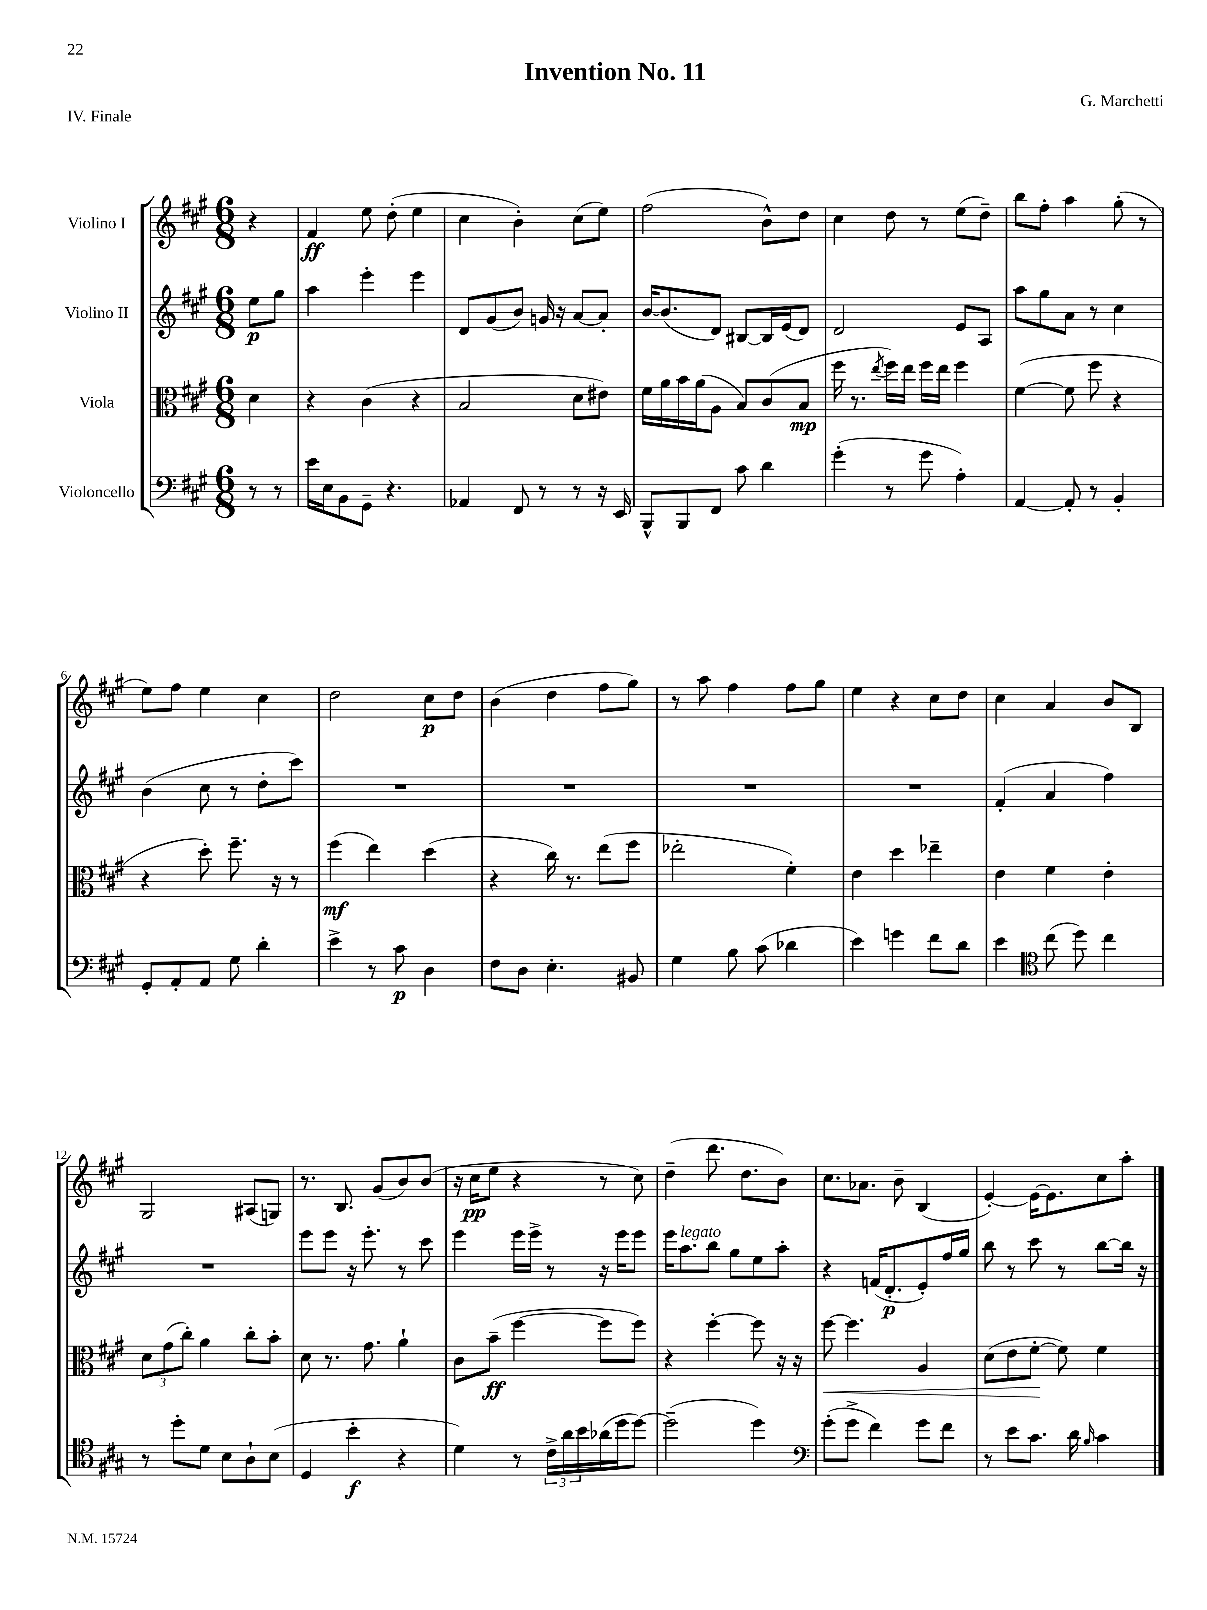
\header { title = "Invention No. 11" composer = "G. Marchetti" piece = "IV. Finale" }
<<
\new StaffGroup <<
\new Staff = "s0" \with { instrumentName = "Violino I" } {
    \clef treble \key a \major \numericTimeSignature \time 6/8 \partial 4
    r4 |
    fis'4\ff e''8 d''8-.( e''4 |
    cis''4 b'4-.) cis''8( e''8) |
    fis''2( b'8-^) d''8 |
    cis''4 d''8 r8 e''8( d''8--) |
    b''8 fis''8-. a''4 gis''8-.( r8 |
    e''8) fis''8 e''4 cis''4 |
    d''2 cis''8\p d''8 |
    b'4( d''4 fis''8 gis''8) |
    r8 a''8 fis''4 fis''8 gis''8 |
    e''4 r4 cis''8 d''8 |
    cis''4 a'4 b'8 b8 |
    gis2 ais8( g8) |
    r8. b8. gis'8( b'8) b'8( |
    r16 cis''16\pp e''8 r4 r8 cis''8) |
    d''4--( d'''8. d''8. b'8) |
    cis''8. aes'8. b'8-- b4( |
    e'4~-.) e'16~ e'8. cis''8 a''8-. \bar "|." |
}
\new Staff = "s1" \with { instrumentName = "Violino II" } {
    \clef treble \key a \major \numericTimeSignature \time 6/8 \partial 4
    e''8\p gis''8 |
    a''4 e'''4-. e'''4 |
    d'8 gis'8( b'8) g'16 r16 a'8~ a'8-. |
    b'16~ b'8.( d'8) bis8~ bis16 e'16( d'8) |
    d'2 e'8 a8 |
    a''8 gis''8 a'8 r8 cis''4 |
    b'4( cis''8 r8 d''8-. cis'''8) |
    R2. |
    R2. |
    R2. |
    R2. |
    fis'4-.( a'4 fis''4) |
    R2. |
    e'''8 e'''8 r16 e'''8.-. r8 cis'''8 |
    e'''4 e'''16 e'''16-> r8 r16 e'''16 e'''8 |
    e'''16 a''8.^\markup { \italic "legato" } b''8 gis''8 e''8 a''8-. |
    r4 f'16( d'8.-.\p e'8-.) fis''16 gis''16 |
    b''8 r8 cis'''8 r8 b''8~ b''16 r16 \bar "|." |
}
\new Staff = "s2" \with { instrumentName = "Viola" } {
    \clef alto \key a \major \numericTimeSignature \time 6/8 \partial 4
    d'4 |
    r4 cis'4( r4 |
    b2 d'8 eis'8) |
    fis'16 a'16 b'16 a'16( a8 b8) cis'8( b8\mp |
    fis''16 r8. \acciaccatura { e''8 } fis''16) e''16 fis''16 e''16 fis''4 |
    fis'4~( fis'8 fis''8 r4 |
    r4 d''8-.) fis''8.-- r16 r8 |
    fis''4\mf( e''4) d''4( |
    r4 cis''16) r8. e''8( fis''8 |
    ees''2-. fis'4-.) |
    e'4 d''4 ees''4-- |
    e'4 fis'4 e'4-. |
    \tuplet 3/2 { d'8 gis'8( cis''8-.) } a'4 cis''8-. b'8-. |
    d'8 r8. gis'8. a'4-! |
    cis'8 b'8--\ff( fis''4~ fis''8 fis''8) |
    r4 fis''4~-. fis''8 r16 r16 |
    fis''8~\< fis''4. a4 |
    d'8( e'8 fis'8~-.\! fis'8) fis'4 \bar "|." |
}
\new Staff = "s3" \with { instrumentName = "Violoncello" } {
    \clef bass \key a \major \numericTimeSignature \time 6/8 \partial 4
    r8 r8 |
    e'16 e16 b,8 gis,8-- r4. |
    aes,4 fis,8 r8 r8 r16 e,16 |
    b,,8-^ b,,8 fis,8 cis'8 d'4 |
    gis'4-.( r8 gis'8 a4-.) |
    a,4~ a,8-. r8 b,4-. |
    gis,8-. a,8-. a,8 gis8 d'4-. |
    e'4-> r8 cis'8\p d4 |
    fis8 d8 e4.-. bis,8 |
    gis4 b8 cis'8( des'4 |
    e'4) g'4 fis'8 d'8 |
    e'4 \clef tenor cis''8( d''8) cis''4 |
    r8 d''8-. d'8 b8 a8-! b8( |
    d4 b'4-.\f r4 |
    d'4) r8 \tuplet 3/2 { cis'16-> a'16 b'16 } aes'16( d''16 d''8~) |
    d''2--( d''4) |
    \clef bass gis'8-.( gis'8-> fis'4) gis'8 fis'8 |
    r8 e'8 cis'8. d'16 \grace { b16 } cis'4 \bar "|." |
}
>>
>>
